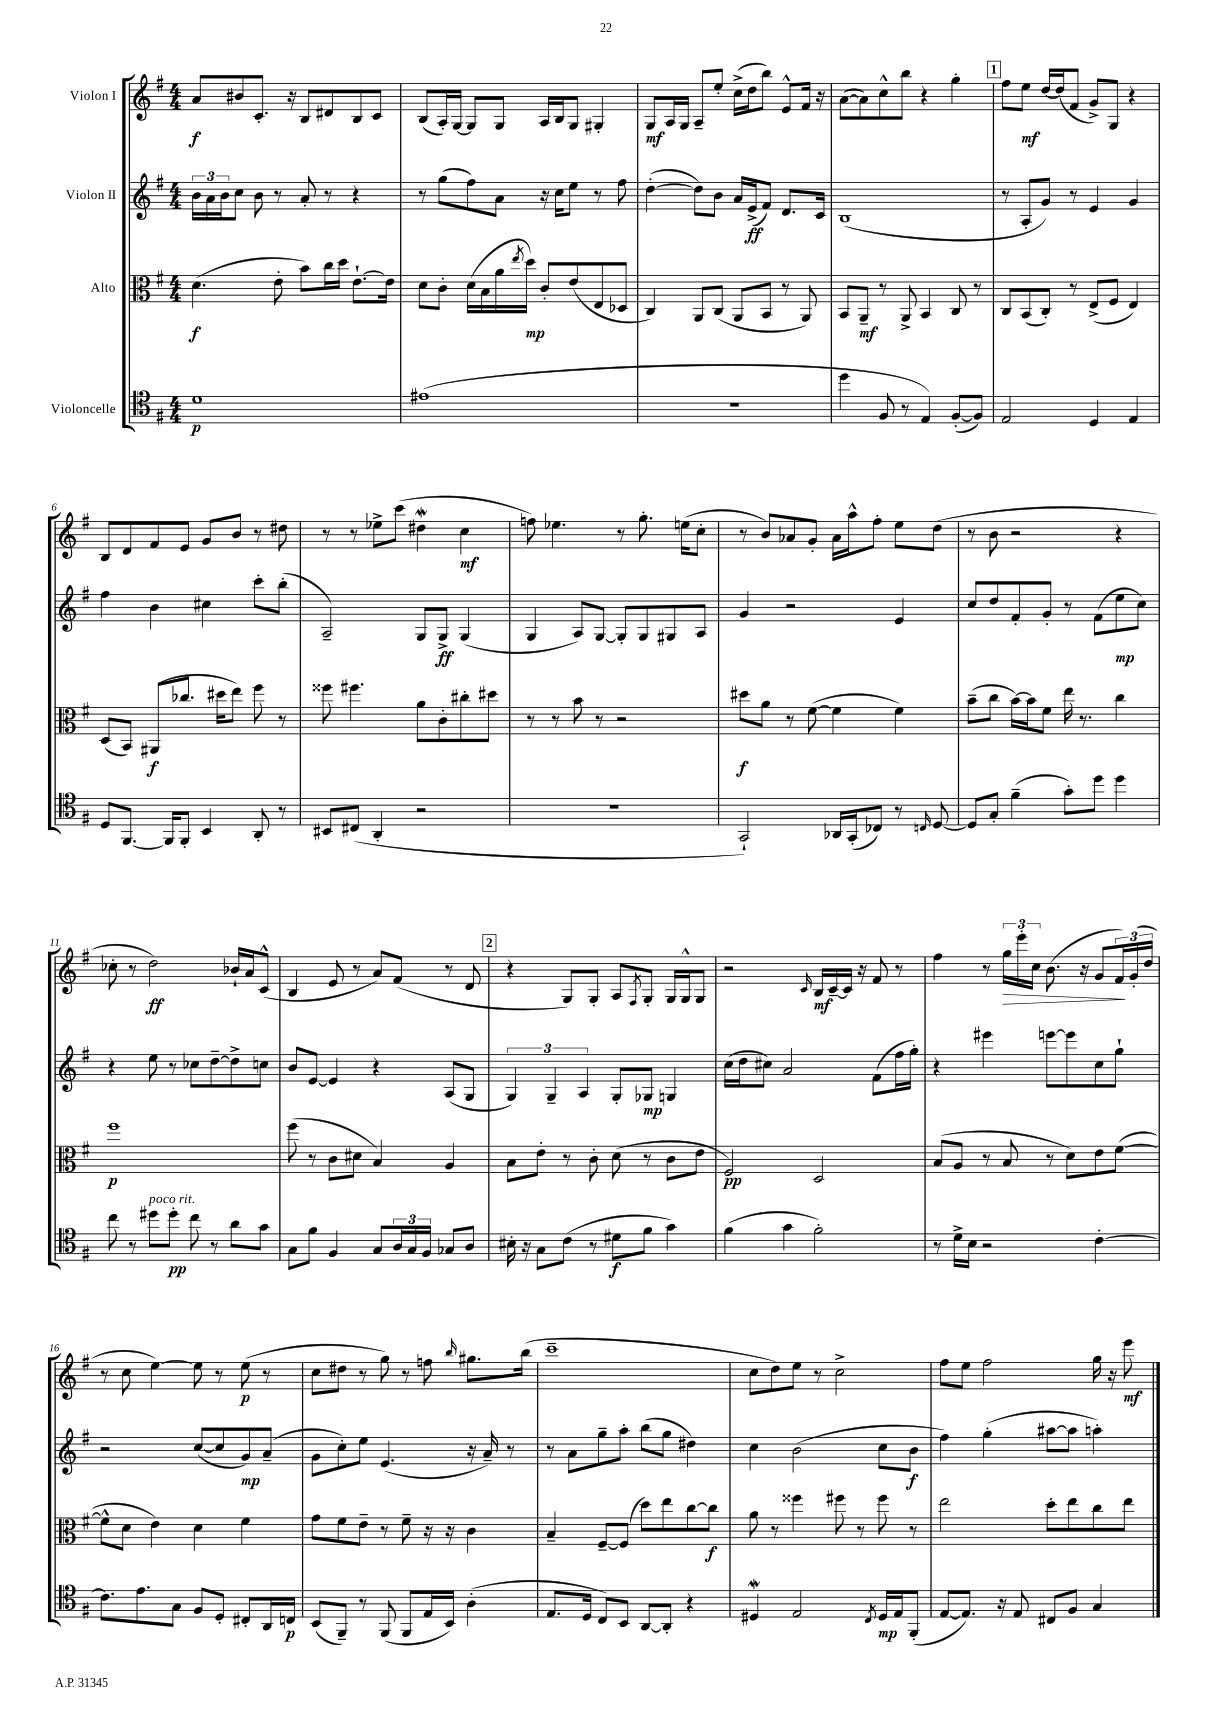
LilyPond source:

<<
\new StaffGroup <<
\new Staff = "s0" \with { instrumentName = "Violon I" } {
    \clef treble \key g \major \numericTimeSignature \time 4/4
    a'8\f bis'8 c'8.-. r16 b8 dis'8 b8 c'8 |
    b8( a16-.) g16~ g8 g8 a16 b16 g8 gis4-. |
    g8\mf a16 g16 a8-- e''8-. c''16->( d''16 b''8) e'8-^ fis'16 r16 |
    a'8~( a'8) c''8-^ b''8 r4 g''4-. |
    \mark \markup { \box "1" } fis''8 e''8\mf d''16~ d''16( fis'8 g'8->) g8 r4 |
    b8 d'8 fis'8 e'8 g'8 b'8 r8 dis''8 |
    r8 r8 ees''8-> c'''8( dis''4\mordent c''4\mf |
    f''8) ees''4. r8 g''8.-. e''16( c''8-. |
    r8 b'8) aes'8 g'8-. aes'16 a''16-^ fis''8-. e''8 d''8( |
    r8 b'8 r2 r4 |
    ces''8-. r8 d''2\ff) bes'16-! a'16 c'8-^( |
    b4 e'8 r8 a'8) fis'8( r8 d'8 |
    \mark \markup { \box "2" } r4 g8) g8-. a8 \acciaccatura { fis8 } g8-. g16 g16-^ g8 |
    r2 \grace { c'16 } b16\mf c'16~-- c'16 r16 fis'8 r8 |
    fis''4 r8 \tuplet 3/2 { g''16\> e'''16-. c''16 } b'8.( r16 g'8 \tuplet 3/2 { fis'16\!) g'16-.( d''16 } |
    r8 c''8 e''4~) e''8 r8 e''8\p( r8 |
    c''8 dis''8 r8 g''8) r8 f''8 \grace { b''16 } gis''8. b''16( |
    c'''1-- |
    c''8 d''8) e''8 r8 c''2-> |
    fis''8 e''8 fis''2 g''16 r16 e'''8\mf \bar "|." |
}
\new Staff = "s1" \with { instrumentName = "Violon II" } {
    \clef treble \key g \major \numericTimeSignature \time 4/4
    \tuplet 3/2 { b'16 a'16 b'16 } c''8 b'8 r8 a'8-. r8 r4 |
    r8 g''8( fis''8) a'8 r16 c''16 e''8 r8 fis''8 |
    d''4~-.( d''8) b'8 a'16 e'16->\ff( fis'8) d'8. c'16 |
    b1( |
    \mark \markup { \box "1" } r8 a8-. g'8) r8 e'4 g'4 |
    fis''4 b'4 cis''4 c'''8-. b''8-.( |
    a2--) g8 g8->\ff g4( |
    g4 a8) g8~ g8-. g8 gis8 a8 |
    g'4 r2 e'4 |
    c''8 d''8 fis'8-. g'8-. r8 fis'8( e''8\mp c''8) |
    r4 e''8 r8 ces''8 d''8~-- d''8-> c''8 |
    b'8 e'8~ e'4 r4 a8( g8 |
    \mark \markup { \box "2" } \tuplet 3/2 { g4) g4-- a4 } g8-. ges8\mp g4 |
    c''16( d''16 cis''8) a'2 fis'8( fis''16 g''16-.) |
    r4 eis'''4 e'''8~ e'''8 c''8 g''8-! |
    r2 c''8~( c''8 g'8\mp) a'8--( |
    g'8 c''8-.) e''8 e'4.( r16 a'16--) r8 |
    r8 a'8 g''8-- a''8-. b''8( g''8 dis''4) |
    c''4 b'2( c''8 b'8\f |
    fis''4) g''4-.( ais''8~ ais''8 a''4-.) \bar "|." |
}
\new Staff = "s2" \with { instrumentName = "Alto" } {
    \clef alto \key g \major \numericTimeSignature \time 4/4
    d'4.\f( e'8-. b'8) c''16 d''16 e'8.~-! e'16 |
    d'8 c'8-. d'16( b16 a'16 \acciaccatura { e''8 } d''16\mp) c'8-. e'8( e8 des8 |
    c4) a,8 c8( a,8 b,8 r8 a,8) |
    b,8 a,8--\mf r8 a,8-> b,4 c8 r8 |
    \mark \markup { \box "1" } c8 b,8( c8-.) r8 e8->( fis8 e4) |
    d8( b,8) ais,8\f( ces''8. dis''16 e''8) fis''8 r8 |
    fisis''8 fis''4. a'8 c'8-. cis''8-. dis''8 |
    r8 r8 b'8 r8 r2 |
    dis''8\f a'8 r8 fis'8~( fis'4 fis'4) |
    b'8--( c''8 b'16~) b'16 fis'8 e''16 r8. c''4 |
    fis''1\p |
    fis''8( r8 c'8 dis'8 b4) a4 |
    \mark \markup { \box "2" } b8 e'8-. r8 c'8-. d'8( r8 c'8 e'8 |
    fis2\pp) d2 |
    b8( a8 r8 b8 r8 d'8) e'8 fis'8~( |
    fis'8-^ d'8 e'4) d'4 fis'4 |
    g'8 fis'8 e'8-- r8 fis'8-- r16 r16 c'4 |
    b4-- fis8~-- fis8( d''8) e''8 c''8~ c''8\f |
    a'8 r8 fisis''4 fis''8 r8 fis''8 r8 |
    e''2 d''8-. e''8 c''8 e''8 \bar "|." |
}
\new Staff = "s3" \with { instrumentName = "Violoncelle" } {
    \clef tenor \key g \major \numericTimeSignature \time 4/4
    d'1\p |
    eis'1( |
    r1 |
    d''4 fis8 r8 e4) fis8~-.( fis8) |
    \mark \markup { \box "1" } e2 d4 e4 |
    d8 fis,8.~ fis,16 fis,8-. b,4 a,8-. r8 |
    bis,8 cis8( a,4-. r2 |
    R1 |
    g,2-!) aes,16 g,16-.( ces8) r8 \grace { c16 } d8~ |
    d8 g8-. fis'4--( g'8-.) d''8 d''4 |
    c''8 r8 dis''8^\markup { \italic "poco rit." } dis''8-.\pp c''8 r8 a'8 g'8 |
    g8 fis'8 fis4 g8 \tuplet 3/2 { a16 g16 fis16 } ges8 a8 |
    \mark \markup { \box "2" } bis16-. r16 g8 c'8( r8 dis'8\f fis'8 g'4) |
    fis'4( g'4 fis'2-.) |
    r8 d'16-> b16 r2 c'4~-. |
    c'8. e'8. g8 fis8 d8-. cis8-. a,16 c16\p |
    b,8( fis,8--) r8 fis,8( fis,8 e16 b,16) a4-.( |
    e8. d16 c8) b,8 a,8~ a,8-. r4 |
    dis4\mordent e2 \acciaccatura { c8 } dis16\mp e16 fis,8-.( |
    e8~ e8.) r16 e8 cis8 fis8 g4 \bar "|." |
}
>>
>>
